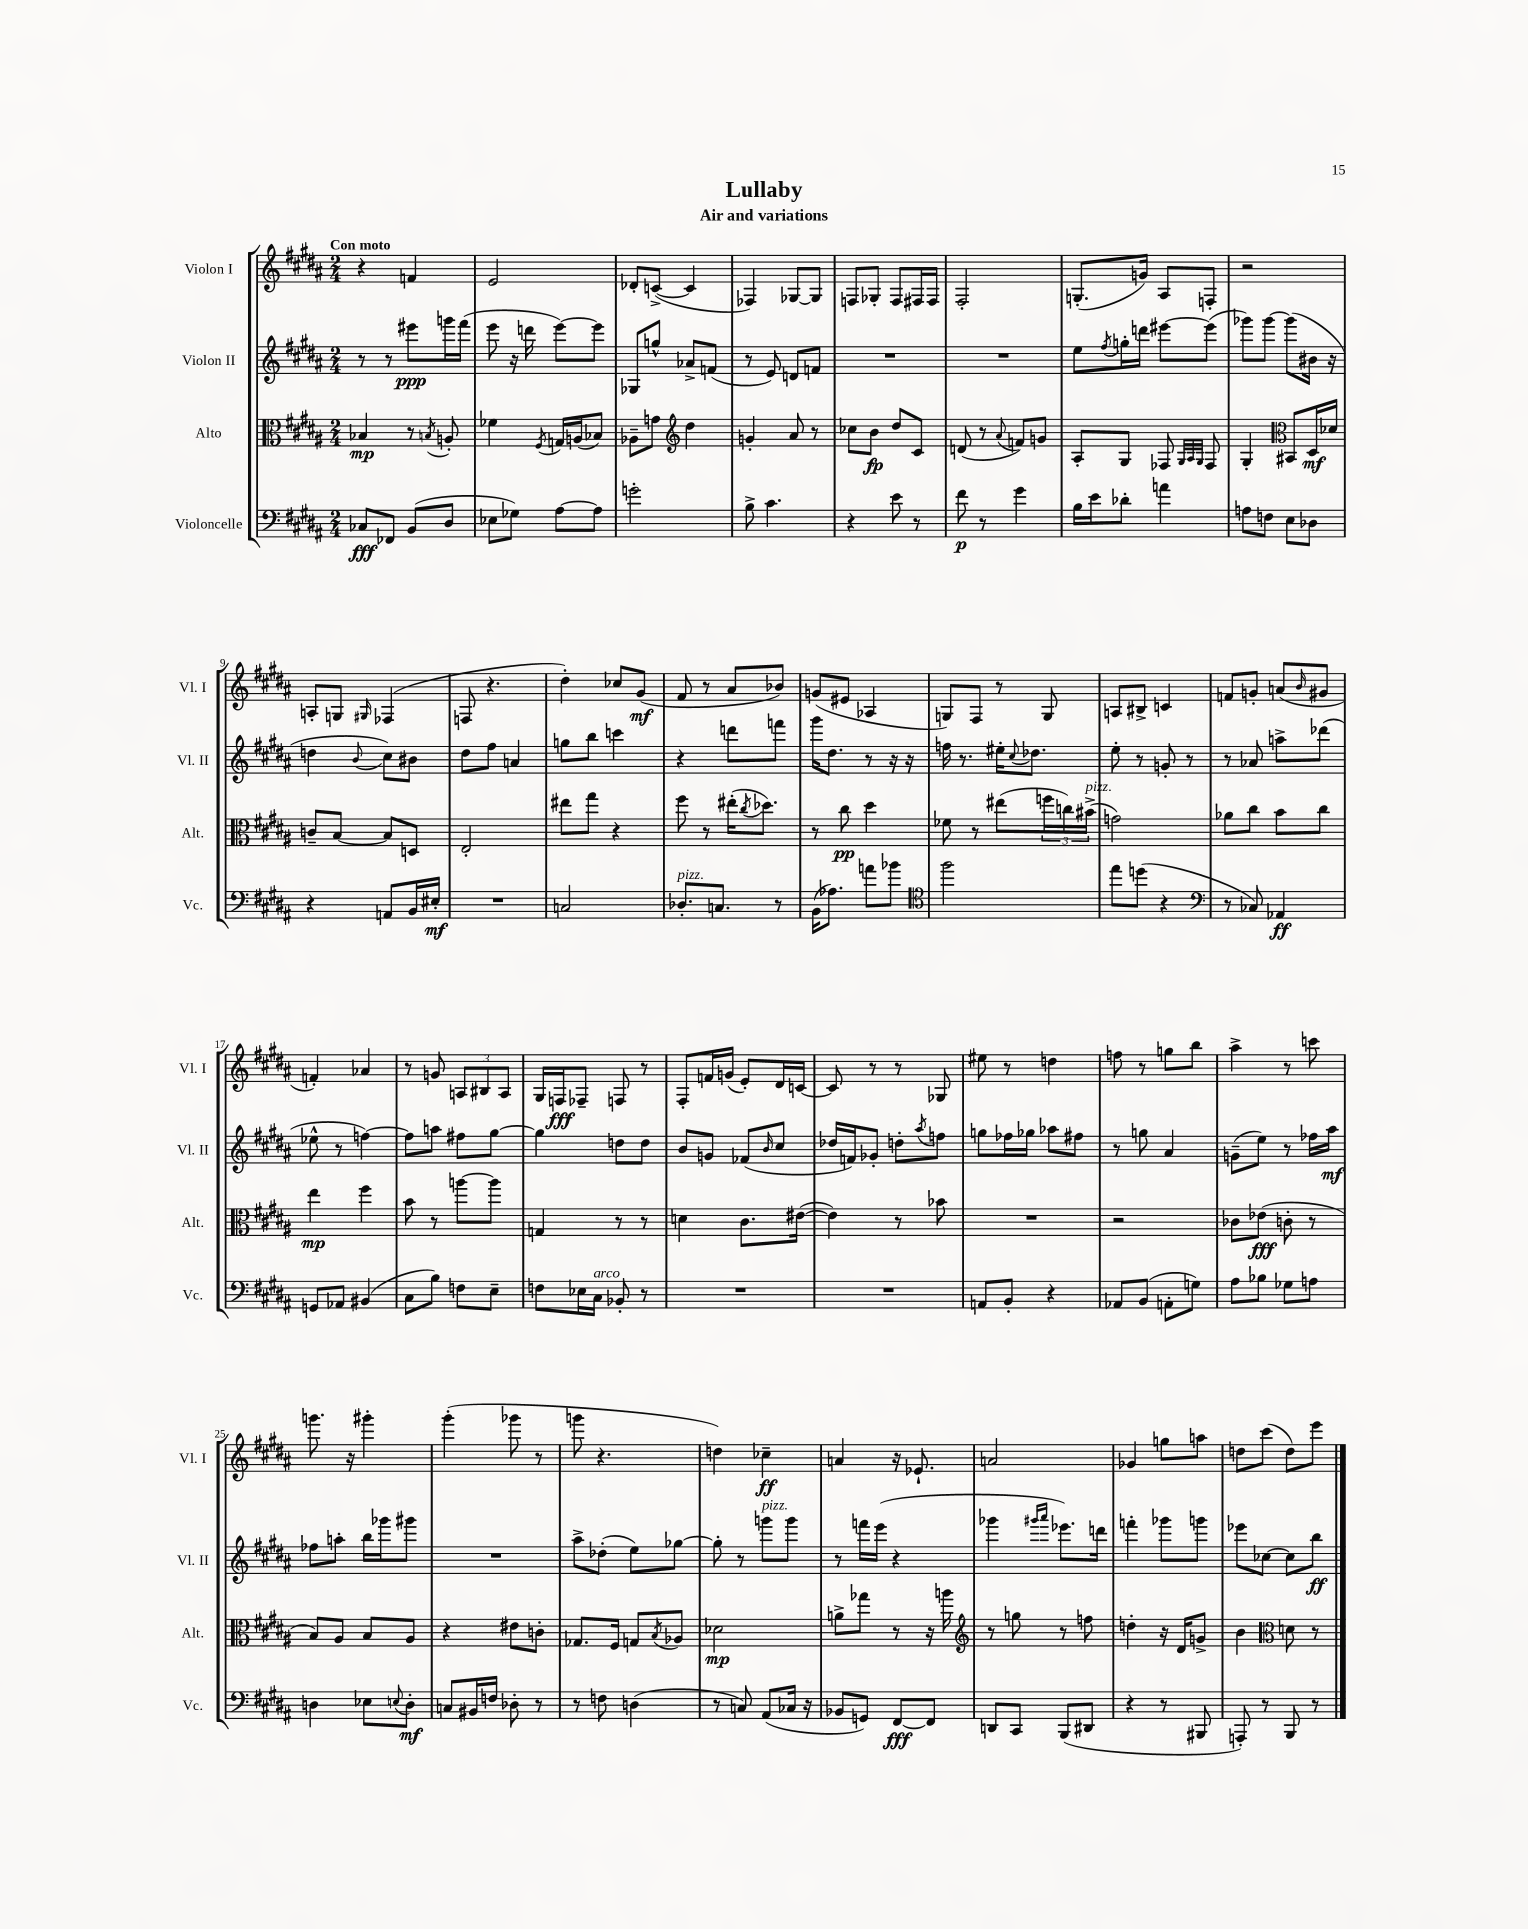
\header { title = "Lullaby" subtitle = "Air and variations" }
<<
\new StaffGroup <<
\new Staff = "s0" \with { instrumentName = "Violon I" shortInstrumentName = "Vl. I" } {
    \clef treble \key b \major \numericTimeSignature \time 2/4 \tempo "Con moto"
    r4 f'4 |
    e'2 |
    des'8-. c'8~->( c'4 |
    fes4) ges8~ ges8 |
    f8 ges8-. f8 fis16 fis16 |
    fis2-. |
    g8.-.( g'16) ais8 f8-. |
    r2 |
    a8-. g8 \grace { gis16 } fes4( |
    f8 r4. |
    dis''4-.) ces''8 gis'8\mf( |
    fis'8 r8 ais'8 bes'8) |
    g'8( eis'8 aes4 |
    g8) fis8 r8 g8 |
    a8 bis8-> c'4 |
    f'8 g'8-. a'8( \grace { b'16 } gis'8 |
    f'4-.) aes'4 |
    r8 g'8 \tuplet 3/2 { a8 bis8 a8 } |
    gis16 f16\fff fes8-- f8 r8 |
    fis8-. f'16 g'16( e'8-.) dis'16 c'16~ |
    c'8 r8 r8 ges8 |
    eis''8 r8 d''4 |
    f''8 r8 g''8 b''8 |
    ais''4-> r8 c'''8 |
    g'''8. r16 gis'''4-. |
    gis'''4-.( ges'''8 r8 |
    g'''8 r4. |
    d''4) ces''4--\ff |
    a'4 r16 ees'8.-! |
    a'2 |
    ges'4 g''8 a''8 |
    d''8 cis'''8( d''8) e'''8 \bar "|." |
}
\new Staff = "s1" \with { instrumentName = "Violon II" shortInstrumentName = "Vl. II" } {
    \clef treble \key b \major \numericTimeSignature \time 2/4
    r8 r8 eis'''8\ppp g'''16 fis'''16( |
    e'''8 r16 d'''16 e'''8~) e'''8 |
    ges8 g''8-^ aes'8-> f'8( |
    r8 e'8) d'8 f'8 |
    R2 |
    R2 |
    e''8 \acciaccatura { fis''8 } g''16-. d'''16 eis'''8~ eis'''8( |
    ges'''8) ges'''8~ ges'''8( bis'16 r16 |
    d''4 \appoggiatura { b'8 } cis''8) bis'8 |
    dis''8 fis''8 a'4 |
    g''8 b''8 c'''4 |
    r4 d'''8 f'''8 |
    gis'''16 dis''8. r8 r16 r16 |
    f''16 r8. eis''16-. \appoggiatura { cis''8 } des''8. |
    e''8-. r8 g'8-. r8 |
    r8 aes'8 a''8-> des'''8( |
    ees''8-^ r8 f''4~) |
    f''8 a''8 fis''8 gis''8~ |
    gis''4 d''8 d''8 |
    b'8 g'8 fes'8( \grace { b'16 } cis''8 |
    des''16 f'16) ges'8-. d''8-. \acciaccatura { ais''8 } f''8 |
    g''8 fes''16 ges''16 aes''8 fis''8 |
    r8 g''8 ais'4 |
    g'8--( e''8) r8 fes''16 ais''16\mf |
    fes''8 a''8-. b''16 ges'''16 gis'''8 |
    R2 |
    ais''8-> des''8-.( e''8) ges''8~ |
    ges''8-. r8 g'''8^\markup { \italic "pizz." } g'''8 |
    r8 f'''16 e'''16( r4 |
    ges'''4 \grace { gis'''16 ais'''16 } ees'''8.) d'''16 |
    f'''4-. ges'''8 g'''8 |
    ees'''8 ces''8~ ces''8 b''8\ff \bar "|." |
}
\new Staff = "s2" \with { instrumentName = "Alto" shortInstrumentName = "Alt." } {
    \clef alto \key b \major \numericTimeSignature \time 2/4
    bes4\mp r8 \acciaccatura { b8 } a8-. |
    fes'4 \acciaccatura { fis8 } g16 a16( bes8) |
    aes8-- g'8 \clef treble dis''4 |
    g'4-. ais'8 r8 |
    ces''8 b'8\fp dis''8 cis'8 |
    d'8( r8 \appoggiatura { ais'8 } f'8) g'8 |
    ais8-. gis8 fes8 \grace { gis32 ais32 gis32 } fes8 |
    gis4-. \clef alto bis,8 dis16\mf des'16 |
    c'8-- b8~ b8 d8 |
    e2-. |
    eis''8 gis''8 r4 |
    fis''8 r8 eis''16-.( \acciaccatura { cis''8 } des''8.) |
    r8 cis''8\pp dis''4 |
    fes'8 r8 eis''8( \tuplet 3/2 { f''16 c''16) bis'16->^\markup { \italic "pizz." }( } |
    g'2) |
    aes'8 cis''8 b'8 cis''8 |
    e''4\mp fis''4 |
    b'8 r8 a''8~ a''8 |
    g4 r8 r8 |
    d'4 cis'8. eis'16~( |
    eis'4) r8 bes'8 |
    R2 |
    r2 |
    ces'8 ees'8\fff( c'8-. r8 |
    b8) ais8 b8 ais8 |
    r4 eis'8 c'8-. |
    ges8. fis16 g8 \acciaccatura { b8 } aes8 |
    des'2\mp |
    a'8-> ges''8 r8 r16 a''16 |
    \clef treble r8 g''8 r8 f''8 |
    d''4-. r16 dis'16 g'8-> |
    b'4 \clef alto d'8 r8 \bar "|." |
}
\new Staff = "s3" \with { instrumentName = "Violoncelle" shortInstrumentName = "Vc." } {
    \clef bass \key b \major \numericTimeSignature \time 2/4
    ces8\fff fes,8 b,8( dis8 |
    ees8 ges8) ais8~ ais8 |
    g'2-. |
    b8-> cis'4. |
    r4 e'8 r8 |
    fis'8\p r8 gis'4 |
    b16 e'16 des'8-. a'4 |
    a8 f8 e8 des8 |
    r4 a,8 b,16 eis16-.\mf |
    R2 |
    c2 |
    des8.-.^\markup { \italic "pizz." } c8. r8 |
    b,16( aes8.) a'8 bes'8 |
    \clef tenor fis''2 |
    e''8 d''8( r4 |
    \clef bass r8 ces8) aes,4\ff |
    g,8 aes,8 bis,4( |
    cis8 b8) f8 e8-- |
    f8 ees16 cis16^\markup { \italic "arco" } bes,8-. r8 |
    R2 |
    R2 |
    a,8 b,8-. r4 |
    aes,8 b,8( a,8-. g8) |
    ais8 bes8 ges8 a8 |
    d4 ees8 \appoggiatura { e8 } d8-.\mf |
    c8 bis,16 f16 des8-. r8 |
    r8 f8 d4( |
    r8 c8) ais,8( ces16 r16 |
    bes,8 g,8) fis,8~\fff fis,8 |
    d,8 cis,8 b,,8( dis,8 |
    r4 r8 bis,,8 |
    a,,8-.) r8 b,,8 r8 \bar "|." |
}
>>
>>
